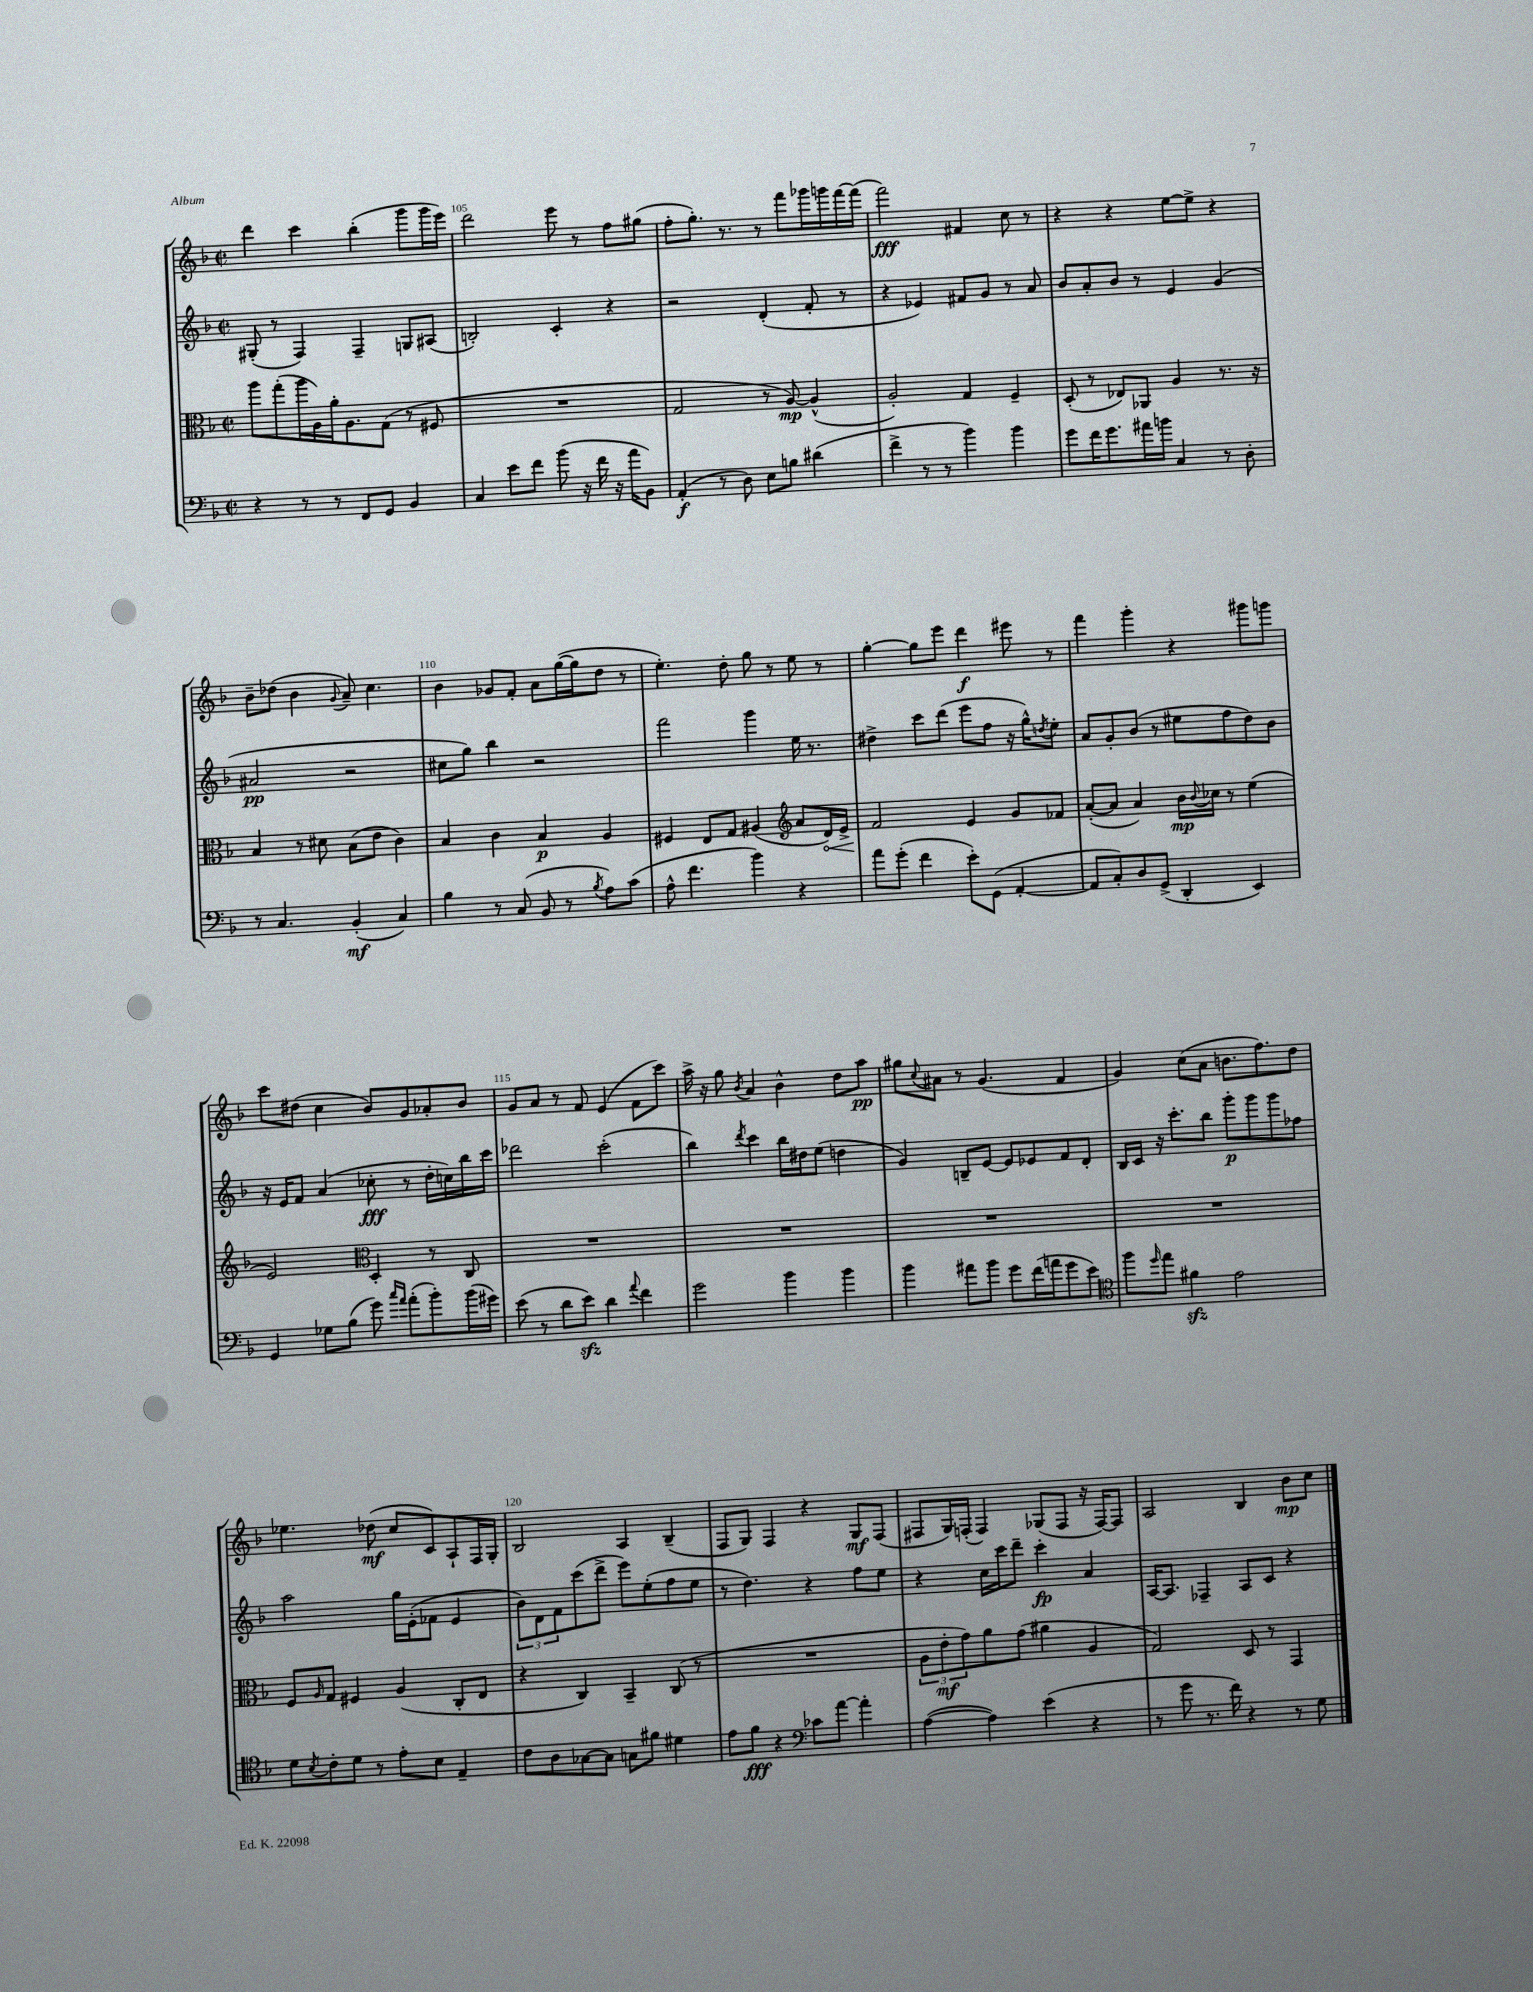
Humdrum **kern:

**kern	**dynam	**kern	**dynam	**kern	**dynam	**kern	**dynam
*part4	*part4	*part3	*part3	*part2	*part2	*part1	*part1
*staff4	*staff4	*staff3	*staff3	*staff2	*staff2	*staff1	*staff1
*clefF4	*	*clefC3	*	*clefG2	*	*clefG2	*
*k[b-]	*	*k[b-]	*	*k[b-]	*	*k[b-]	*
*M2/2	*	*M2/2	*	*M2/2	*	*M2/2	*
*met(c|)	*	*met(c|)	*	*met(c|)	*	*met(c|)	*
=104	=104	=104	=104	=104	=104	=104	=104
4r	.	8aa\L	.	(8G#X'/	.	4ddd\	.
.	.	(8gg'\	.	8r	.	.	.
8r	.	16aa\L	.	4F/)	.	4ccc\	.
.	.	16A\)	.	.	.	.	.
8r	.	16a'\J	.	.	.	.	.
.	.	8.A\	.	.	.	.	.
8FF/L	.	.	.	4F~/	.	(4bb-'\	.
8GG/J	.	(8G\J	.	.	.	.	.
4BB-/	.	8r	.	8Gn/L	.	8ggg\L	.
.	.	8F#X/	.	(8A#X/J	.	16ggg\L	.
.	.	.	.	.	.	16eee\JJ)	.
=105	=105	=105	=105	=105	=105	=105	=105
4C/	.	1r	.	2Bn'/)	.	2ddd\	.
8e\L	.	.	.	.	.	.	.
8f\J	.	.	.	.	.	.	.
(8b-\	.	.	.	4c'/	.	8eee\	.
16r	.	.	.	.	.	8r	.
16f\	.	.	.	.	.	.	.
16r	.	.	.	4r	.	8ff\L	.
16a\KL	.	.	.	.	.	.	.
8BB-\J)	.	.	.	.	.	(8gg#X\J	.
=106	=106	=106	=106	=106	=106	=106	=106
(4AA'/	f	2G/	.	2r	.	8ff'\L	.
.	.	.	.	.	.	8.gg'\J)	.
8r	.	.	.	.	.	.	.
.	.	.	.	.	.	8.r	.
8D\)	.	.	.	.	.	.	.
8E\L	.	8r	.	(4d'/	.	8r	.
8Bn\J	.	[8A/)	mp	.	.	8fff\L	.
(4d#X\	.	(4A^^/]	.	8f'/	.	16ggg-X\L	.
.	.	.	.	.	.	16gggn\	.
.	.	.	.	8r	.	[16fff\	.
.	.	.	.	.	.	(16fff\JJ]	.
=107	=107	=107	=107	=107	=107	=107	=107
4f^\	.	2A'/)	.	4r	.	2fff\)	fff
8r	.	.	.	4e-X/)	.	.	.
8r	.	.	.	.	.	.	.
4b-\)	.	4G/	.	8f#X/L	.	4f#X/	.
.	.	.	.	8g/J	.	.	.
4b-\	.	4F~/	.	8r	.	8cc\	.
.	.	.	.	8a/	.	8r	.
=108	=108	=108	=108	=108	=108	=108	=108
8g\L	.	(8D'/	.	8b-/L	.	4r	.
16f\K	.	8r	.	8a'/	.	.	.
8.g\	.	.	.	.	.	.	.
.	.	8E-X/L)	.	8b-/J	.	4r	.
16a#X\L	.	8AA-X/J	.	8r	.	.	.
16bn\JJ	.	.	.	.	.	.	.
4C/	.	4A/	.	4e/	.	[8ee\L	.
.	.	.	.	.	.	8ee^\J]	.
8r	.	8.r	.	(4g/	.	4r	.
8D'\	.	.	.	.	.	.	.
.	.	16r	.	.	.	.	.
!!LO:LB:g=z
=109	=109	=109	=109	=109	=109	=109	=109
8r	.	4B-/	.	2a#X/	pp	8b-~\L	.
4.C/	.	.	.	.	.	(8dd-X\J	.
.	.	8r	.	.	.	4b-\	.
.	.	8d#X\	.	.	.	.	.
.	.	.	.	.	.	8qqg/	.
(4BB-'/	mf	(8B-\L	.	2r	.	8a~/)	.
.	.	8e\J	.	.	.	4.cc\	.
4C/)	.	4c\)	.	.	.	.	.
=110	=110	=110	=110	=110	=110	=110	=110
4B-\	.	4B-/	.	8cc#X\L	.	4b-\	.
.	.	.	.	8gg\J)	.	.	.
8r	.	4c\	.	4bb-\	.	8g-X/L	.
(8C/	.	.	.	.	.	8f'/J	.
8BB-/	.	4B-/	p	2r	.	8a\L	.
8r	.	.	.	.	.	([16gg\L	.
.	.	.	.	.	.	16gg\J]	.
8qB-/	.	.	.	.	.	.	.
8A\L)	.	4A/	.	.	.	8dd\J	.
(8c\J	.	.	.	.	.	8r	.
=111	=111	=111	=111	=111	=111	=111	=111
8A^^\	.	4F#X/	.	2fff\	.	4.ee'\)	.
4.f\	.	.	.	.	.	.	.
.	.	8E/L	.	.	.	.	.
.	.	8G/J	.	.	.	8dd'\	.
4b-\)	.	(4A#X/	.	4ggg\	.	8gg\	.
.	.	.	.	.	.	8r	.
*	*	*clefG2	*	*	*	*	*
4r	.	8a/L	.	16ee\	.	8ee\	.
.	.	.	.	8.r	.	.	.
!	!	!	!LO:HP:b	!	!	!	!
.	.	16d/L)	<	.	.	8r	.
.	.	16e^/JJ	.	.	.	.	.
=112	=112	=112	=112	=112	=112	=112	=112
8a\L	.	2f/	.	4dd#X^\	.	[4gg'\	.
(8g'\J	.	.	.	.	.	.	.
4f\	.	.	.	8ccc\L	.	8gg\L]	.
.	.	.	.	(8ddd\J	.	8eee\J	.
8e'\L)	.	4e/	[	8eee\L	.	4ddd\	f
(8GG\J	.	.	.	8ff\J	.	.	.
[4AA'/	.	8g/L	.	16r	.	8eee#X\	.
.	.	.	.	16gg^^\KL)	.	.	.
.	.	.	.	8qddn/	.	.	.
.	.	8f-X/J	.	8ee'\J	.	8r	.
=113	=113	=113	=113	=113	=113	=113	=113
8AA/L]	.	([8a'/L	.	8a/L	.	4fff\	.
8C'/)	.	8a/J]	.	8g'/	.	.	.
8D/	.	4a/)	.	(8b-/J	.	4ggg'\	.
(8GG^/J	.	.	.	8r	.	.	.
4DD'/	.	16b-\LL	mp	8ee#X\L	.	4r	.
.	.	8qqb-/	.	.	.	.	.
.	.	16cc-X\JJ	.	.	.	.	.
.	.	8r	.	8ff\	.	.	.
4EE/)	.	(4ee\	.	8dd\)	.	8ggg#X\L	.
.	.	.	.	8b-\J	.	8gggn\J	.
!!LO:LB:g=z
=114	=114	=114	=114	=114	=114	=114	=114
4GG/	.	2e/)	.	16r	.	8ccc\L	.
.	.	.	.	16e/KL	.	.	.
.	.	.	.	8f/J	.	(8dd#X\J	.
8G-X\L	.	.	.	(4a/	.	4cc\	.
(8B-\J	.	.	.	.	.	.	.
*	*	*clefC3	*	*	*	*	*
8g\)	.	4D'/	.	8cc-X'\	fff	8b-/L)	.
16qqcc/LL	.	.	.	.	.	.	.
16qqa/JJ	.	.	.	.	.	.	.
(8a'\L	.	.	.	8r	.	8g/	.
8b-'\)	.	8r	.	16dd'\LL	.	8a-X'/	.
.	.	.	.	16ccn\)	.	.	.
(16b-\L	.	8C/	.	16bb-\	.	8b-/J	.
16g#X\JJ)	.	.	.	16ccc\JJ	.	.	.
=115	=115	=115	=115	=115	=115	=115	=115
(8e\	.	1r	.	2ddd-X\	.	8g/L	.
8r	.	.	.	.	.	8a/J	.
8d\L	.	.	.	.	.	8r	.
8ezz\J)	.	.	.	.	.	8f/	.
4d\	.	.	.	(2ccc'\	.	(4e/	.
8qqa/	.	.	.	.	.	.	.
4f\	.	.	.	.	.	8f\L	.
.	.	.	.	.	.	8ccc\J)	.
=116	=116	=116	=116	=116	=116	=116	=116
2g\	.	1r	.	4bb-\)	.	16aa^\	.
.	.	.	.	.	.	16r	.
.	.	.	.	.	.	8gg\	.
.	.	.	.	8qddd/	.	8qb-/	.
.	.	.	.	4ccc\	.	4a/	.
4b-\	.	.	.	16bb-\LL	.	4b-^^\	.
.	.	.	.	16dd#X\J	.	.	.
.	.	.	.	(8ee\J	.	.	.
4b-\	.	.	.	4ddn\	.	8dd\L	.
.	.	.	.	.	.	8aa\J	pp
=117	=117	=117	=117	=117	=117	=117	=117
4b-\	.	1r	.	4g/)	.	8gg#X\L	.
.	.	.	.	.	.	8qqcc/	.
.	.	.	.	.	.	8a#X\J	.
8a#X\L	.	.	.	8Bn~/L	.	8r	.
8b-\J	.	.	.	[8e/J	.	(4.g/	.
8g\L	.	.	.	8e/L]	.	.	.
(16f\L	.	.	.	8e-X/	.	.	.
16an\J	.	.	.	.	.	.	.
8g\	.	.	.	8f/	.	4f/	.
8e\J)	.	.	.	8d'/J	.	.	.
=118	=118	=118	=118	=118	=118	=118	=118
*clefC4	*	*	*	*	*	*	*
8ff\L	.	1r	.	16B-/LL	.	4g/)	.
.	.	.	.	16c/JJ	.	.	.
16qqdd/	.	.	.	.	.	.	.
8ee\J	.	.	.	16r	.	.	.
.	.	.	.	8.ccc'\L	.	.	.
4f#Xzz\	.	.	.	.	.	(8cc\L	.
.	.	.	.	8bb-\J	.	8a\J	.
2e\	.	.	.	8ggg'\L	p	8.bn\L	.
.	.	.	.	8ggg\	.	.	.
.	.	.	.	.	.	8.ff\)	.
.	.	.	.	8ggg\	.	.	.
.	.	.	.	8ff-X\J	.	8dd\J	.
!!LO:LB:g=z
=119	=119	=119	=119	=119	=119	=119	=119
8d\L	.	8F/L	.	2aa\	.	4.ee-X\	.
8qB-/	.	16qqA/	.	.	.	.	.
8c'\	.	8G/J	.	.	.	.	.
8d\J	.	4F#X/	.	.	.	.	.
8r	.	.	.	.	.	(8dd-X\	mf
8e'\L	.	(4A/	.	16gg\LL	.	8cc/L	.
.	.	.	.	(16e'\J	.	.	.
8B-\J	.	.	.	8f-X\J	.	8c/)	.
4E~/	.	8C'/L	.	4e/	.	8A`/	.
.	.	8E/J	.	.	.	16F/L	.
.	.	.	.	.	.	16G'/JJ	.
=120	=120	=120	=120	=120	=120	=120	=120
8c\L	.	4r	.	12b-\L)	.	2B-/	.
.	.	.	.	12d\	.	.	.
8A\	.	.	.	.	.	.	.
.	.	.	.	12f\	.	.	.
[8G-X\	.	4C/)	.	(8ccc\	.	.	.
8G-\J]	.	.	.	8ddd^\J	.	.	.
8Gn\L	.	4BB-~/	.	8eee\L)	.	4A/	.
8f#X\J	.	.	.	(8ee'\	.	.	.
4d#X\	.	(8C/	.	8ff\	.	(4B-~/	.
.	.	8r	.	8ee\J	.	.	.
=121	=121	=121	=121	=121	=121	=121	=121
8e\L	.	1r	.	8r	.	8F/L	.
8f\J	fff	.	.	4.dd\)	.	8G/J)	.
4r	.	.	.	.	.	4F/	.
*clefF4	*	*	*	*	*	*	*
8c-X\L	.	.	.	4r	.	4r	.
[8a\J	.	.	.	.	.	.	.
4a'\]	.	.	.	8ff\L	.	8G/L	mf
.	.	.	.	8ee\J	.	(8F/J	.
=122	=122	=122	=122	=122	=122	=122	=122
([4A\	.	12A\L	.	4r	.	8F#X/L	.
.	.	12e'\	mf	.	.	.	.
.	.	.	.	.	.	16G/L)	.
.	.	12g\)	.	.	.	.	.
.	.	.	.	.	.	(16Fn'/JJ	.
4A\])	.	8a\	.	16cc\LL	.	4F/)	.
.	.	.	.	16ccc\J	.	.	.
.	.	(8g\J	.	8ddd~\J	.	.	.
(4e\	.	4a#X\	.	4ccc'\	fp	(8G-X/L	.
.	.	.	.	.	.	8F/J	.
4r	.	4A/	.	4a/	.	16r	.
.	.	.	.	.	.	[16F/KL)	.
.	.	.	.	.	.	8F/J]	.
=123	=123	=123	=123	=123	=123	=123	=123
8r	.	2G/)	.	[16A/KL	.	2A/	.
.	.	.	.	8.A/J]	.	.	.
8g\	.	.	.	.	.	.	.
8.r	.	.	.	4F-X~/	.	.	.
16f\)	.	.	.	.	.	.	.
4r	.	8D/	.	8A/L	.	4B-/	.
.	.	8r	.	8c/J	.	.	.
8r	.	4GG/	.	4r	.	8b-\L	mp
8G\	.	.	.	.	.	8cc\J	.
==	==	==	==	==	==	==	==
*-	*-	*-	*-	*-	*-	*-	*-
